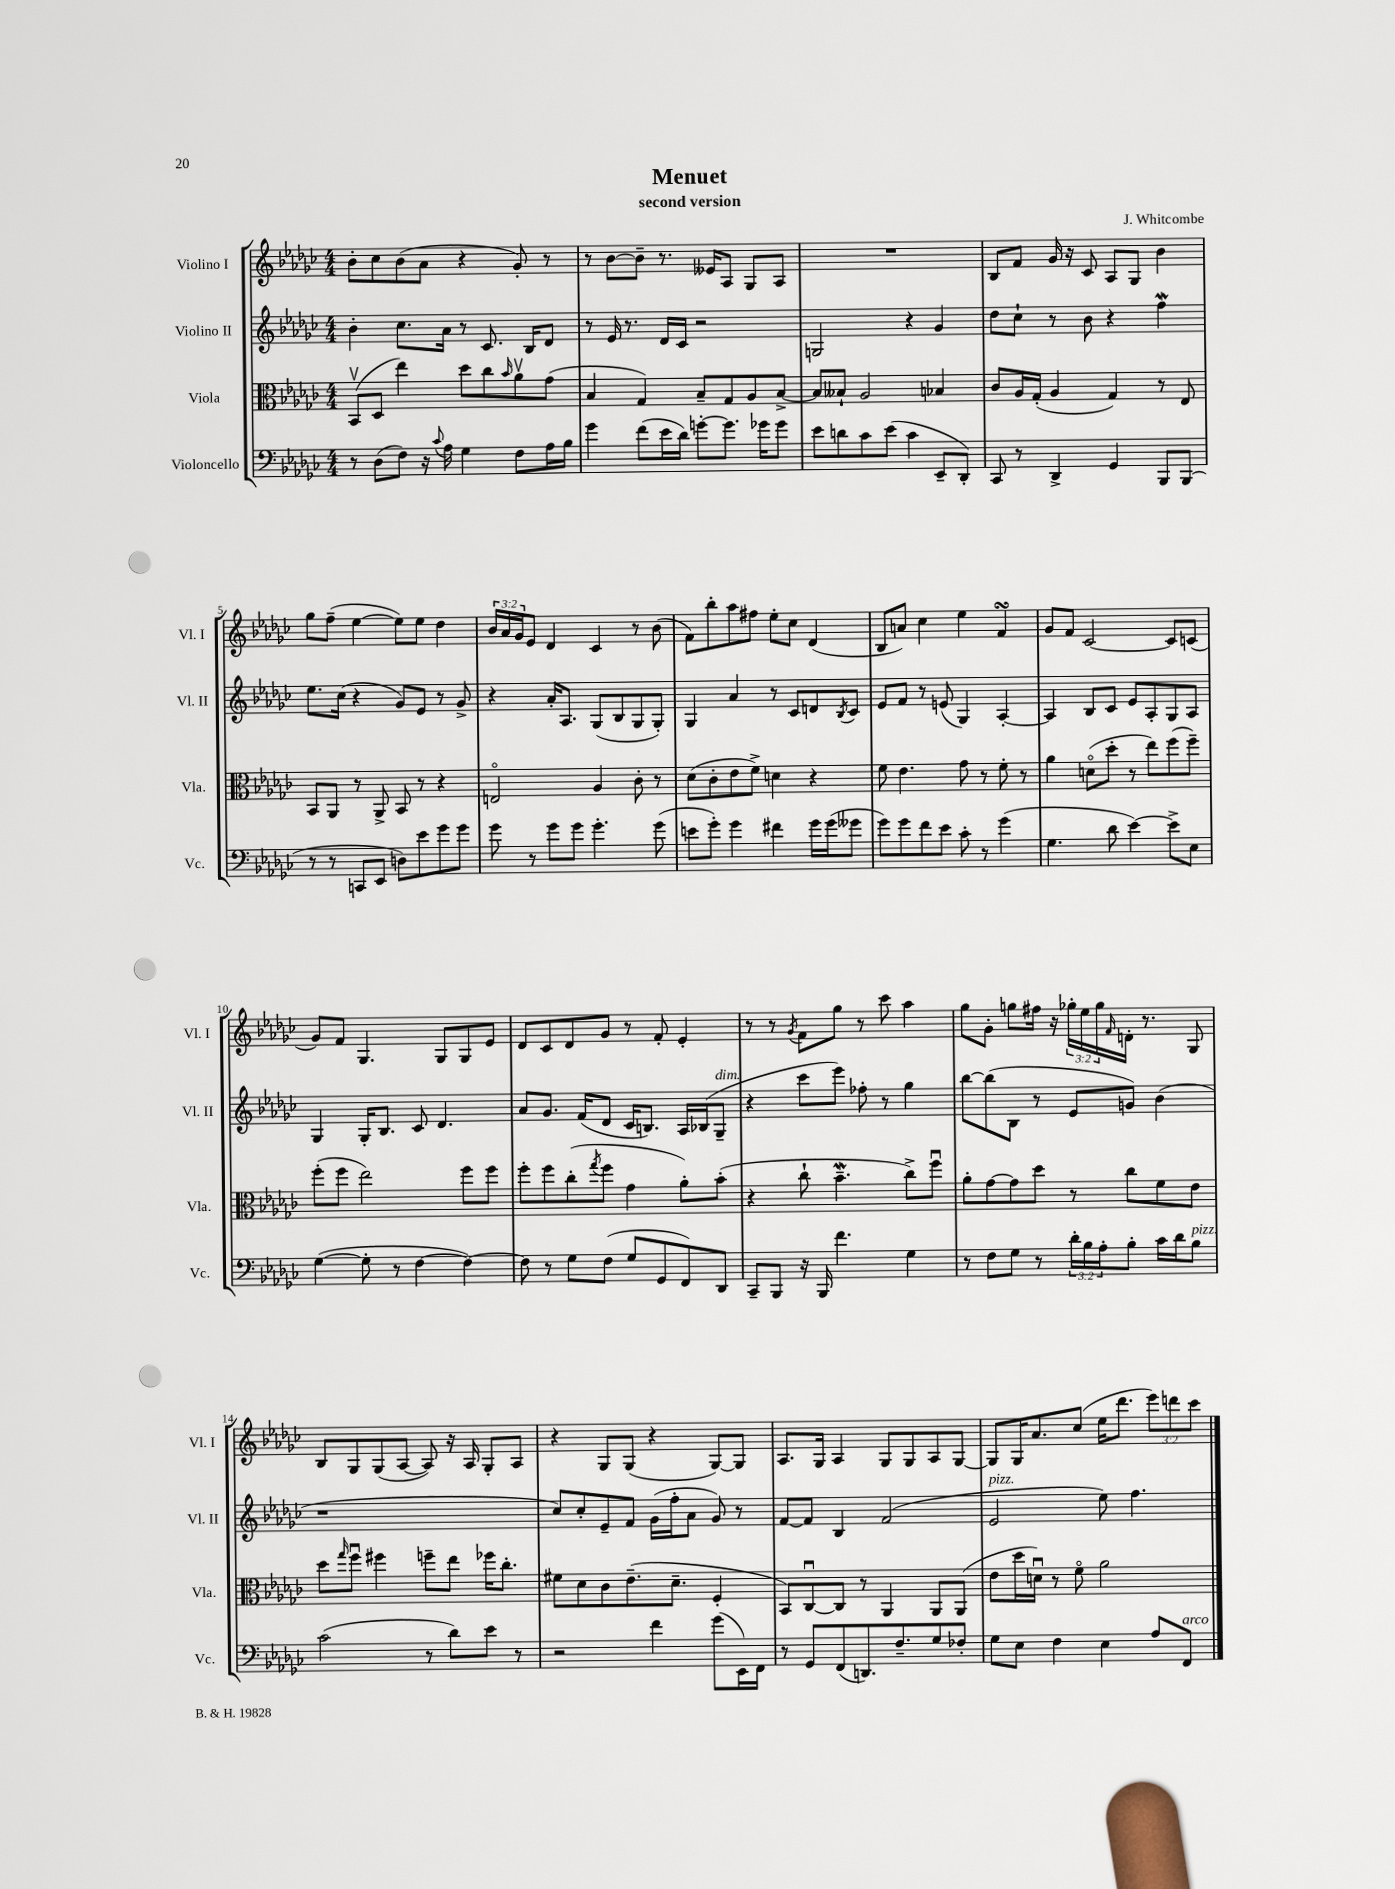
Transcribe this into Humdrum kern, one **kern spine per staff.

**kern	**kern	**kern	**kern
*staff4	*staff3	*staff2	*staff1
*clefF4	*clefC3	*clefG2	*clefG2
*k[b-e-a-d-g-c-]	*k[b-e-a-d-g-c-]	*k[b-e-a-d-g-c-]	*k[b-e-a-d-g-c-]
*M4/4	*M4/4	*M4/4	*M4/4
8r	(8BB-v	4b-'	8b-'
(8D-	8D-	.	8cc-
8F)	4ee-)	8.cc-	(8b-
16r	.	.	8a-
8qqc-	.	.	.
16A-	.	16a-	.
4G-	8dd-	8r	4r
.	8cc-	8.c-	.
.	16qqb-	.	.
8F	8a-v	.	8g-')
.	.	16B-	.
16A-	(8g-	8d-	8r
16B-	.	.	.
=	=	=	=
4g-	4B-	8r	8r
.	.	16e-	[8b-
.	.	8.r	.
(8f	4G-)	.	8b-~]
16e-	.	16d-	8.r
16d-)	.	16c-	.
[8g'	8B-~	2r	.
.	.	.	16e--
8.g]	8G-	.	8A-
.	8A-	.	8G-
16g-	.	.	.
8g-	[8B-^	.	8A-
=	=	=	=
8e-	8B-]	2G	1r
8d	8B--`	.	.
8c-	2A-	.	.
(8e-	.	.	.
4c-	.	4r	.
8EE-~	4B-	4g-	.
8DD-')	.	.	.
=	=	=	=
8CC-	8c-	8dd-	8B-
8r	16A-	8cc-`	8f
.	(16G-'	.	.
4DD-^	4A-	8r	16g-
.	.	.	16r
.	.	8b-	8c-
4GG-	4G-)	4r	8A-
.	.	.	8G-
8BBB-	8r	4ff	4b-
(8BBB-	8E-	.	.
=	=	=	=
8r	8BB-	8.ee-	8gg-
8r	8AA-	.	(8ff~
.	.	(16cc-	.
8CC	8r	4r	[4ee-
8EE-	8AA-^	.	.
8D)	8BB-	8g-)	8ee-])
8e-	8r	8e-	8ee-
8g-	4r	8r	4dd-
8g-	.	8g-^	.
=	=	=	=
8g-	2Eo	4r	24b-
.	.	.	24a-
.	.	.	24g-
8r	.	.	8e-
8g-	.	16a-'	4d-
.	.	8.A-	.
8g-	.	.	.
4.g-'	4A-	(8G-	4c-
.	.	8B-	.
.	8c-'	8G-	8r
(8g-	8r	8G-')	(8b-
=	=	=	=
8e	(8d-	4G-	8f)
8g-')	8c-'	.	8bb-'
4g-	8e-	4a-	8aa-
.	8f^)	.	8ff#
4f#	4d	8r	8ee-'
.	.	8c-	8cc-
16g-	4r	8d	(4d-
(16g-	.	.	.
.	.	8qB-	.
8g--	.	8c-	.
=	=	=	=
8g-)	8f	8e-	8B-
8g-	4.e-	8f	8a)
8f	.	8r	4cc-
8e-	.	(8e	.
8c-'	8g-	4G-)	4ee-
8r	8r	.	.
(4g-	8f'	[4A-'	4f
.	8r	.	.
=	=	=	=
4.G-	4a-	4A-]	8g-
.	.	.	8f
.	(8do	8B-	[2c-
8d-	8dd-'	8c-	.
[4e-)	8r	8e-	.
.	8ee-)	8A-'	.
8e-^]	(8ff	8G-	8c-]
8E-	8ff~)	8A-	(8c
=	=	=	=
([4G-	(8ff'	4G-	8g-)
.	8ff	.	8f
8G-']	2ee-)	16G-'	4.G-
.	.	8.B-	.
8r	.	.	.
[4F	.	8c-	.
.	.	4.d-	8G-
4F_)	8ff	.	8G-
.	8ff	.	8e-
=	=	=	=
8F]	8ff'	8a-	8d-
8r	8ff	8.g-	8c-
8G-	(8cc-'	.	8d-
.	.	(16f	.
.	8qgg-	.	.
(8F	8ff	8d-	8g-
8G-	4g-	16c-	8r
.	.	8.B)	.
8GG-	.	.	8f'
8FF)	8a-')	16A-	4e-'
.	.	(16B-	.
8DD-	(8b-'	8G-~	.
=	=	=	=
8CC-~	4r	4r	8r
8BBB-	.	.	8r
.	.	.	8qg-
16r	8cc-`	8ccc-	8f
16BBB-	.	.	.
4.f	4.b-~	8eee-)	8gg-
.	.	8ff-'	8r
.	.	8r	8ccc-
4G-	8cc-^)	4gg-	4aa-
.	8ffu	.	.
=	=	=	=
8r	8a-'	[8bb-	8gg-
8F	[8g-	(8bb-]	8g-'
8G-	8g-]	8B-	8gg
8r	8dd-	8r	16ff#
.	.	.	16r
24d-'	8r	8e-	24gg-'
24B-	.	.	24ee-
24A-'	.	.	24gg-
.	.	.	16qqf
8B-'	8cc-	8g)	16d'
.	.	.	8.r
16c-	8f	(4b-	.
16d-	.	.	.
8B-	8e-	.	8G-
=	=	=	=
(2c-	8dd-	1r	8B-
.	16qqgg-	.	.
.	8ffu	.	8G-
.	4ff#	.	(8G-
.	.	.	[8A-
8r	8ff~	.	8A-])
8d-)	8ee-	.	16r
.	.	.	16A-
8e-	16ff-	.	8G-'
.	8.cc-'	.	.
8r	.	.	8A-
=	=	=	=
2r	8f#	8cc-)	4r
.	8d-	8cc-'	.
.	8c-	8e-~	8G-
.	(8.e-~	8f	(8G-
4f	.	(16g-	4r
.	8.d-~	16ff'	.
.	.	8a-	.
(8g-	4F'	8g-)	[8G-)
16EE-)	.	8r	8G-]
16FF	.	.	.
=	=	=	=
8r	8BB-)	[8f	8.A-
8GG-	[8C-u	8f]	.
.	.	.	16G-
(8FF	8C-]	4B-	4A-
8.DD)	8r	.	.
.	4AA-	(2f	8G-
8.F~	.	.	.
.	.	.	8G-
8G-	8AA-	.	8A-
8F-'	(8AA-	.	[8G-
=	=	=	=
8G-	8e-	2e-	8G-]
8E-	16dd-	.	16G-
.	16du)	.	8.a-
4F	8r	.	.
.	8fo	.	(8cc-
4E-	2a-	8ee-)	16ee-
.	.	.	8.ddd-
.	.	4.ff	.
8A-	.	.	12eee-)
.	.	.	12ddd
8FF	.	.	.
.	.	.	12ccc-
==	==	==	==
*-	*-	*-	*-
